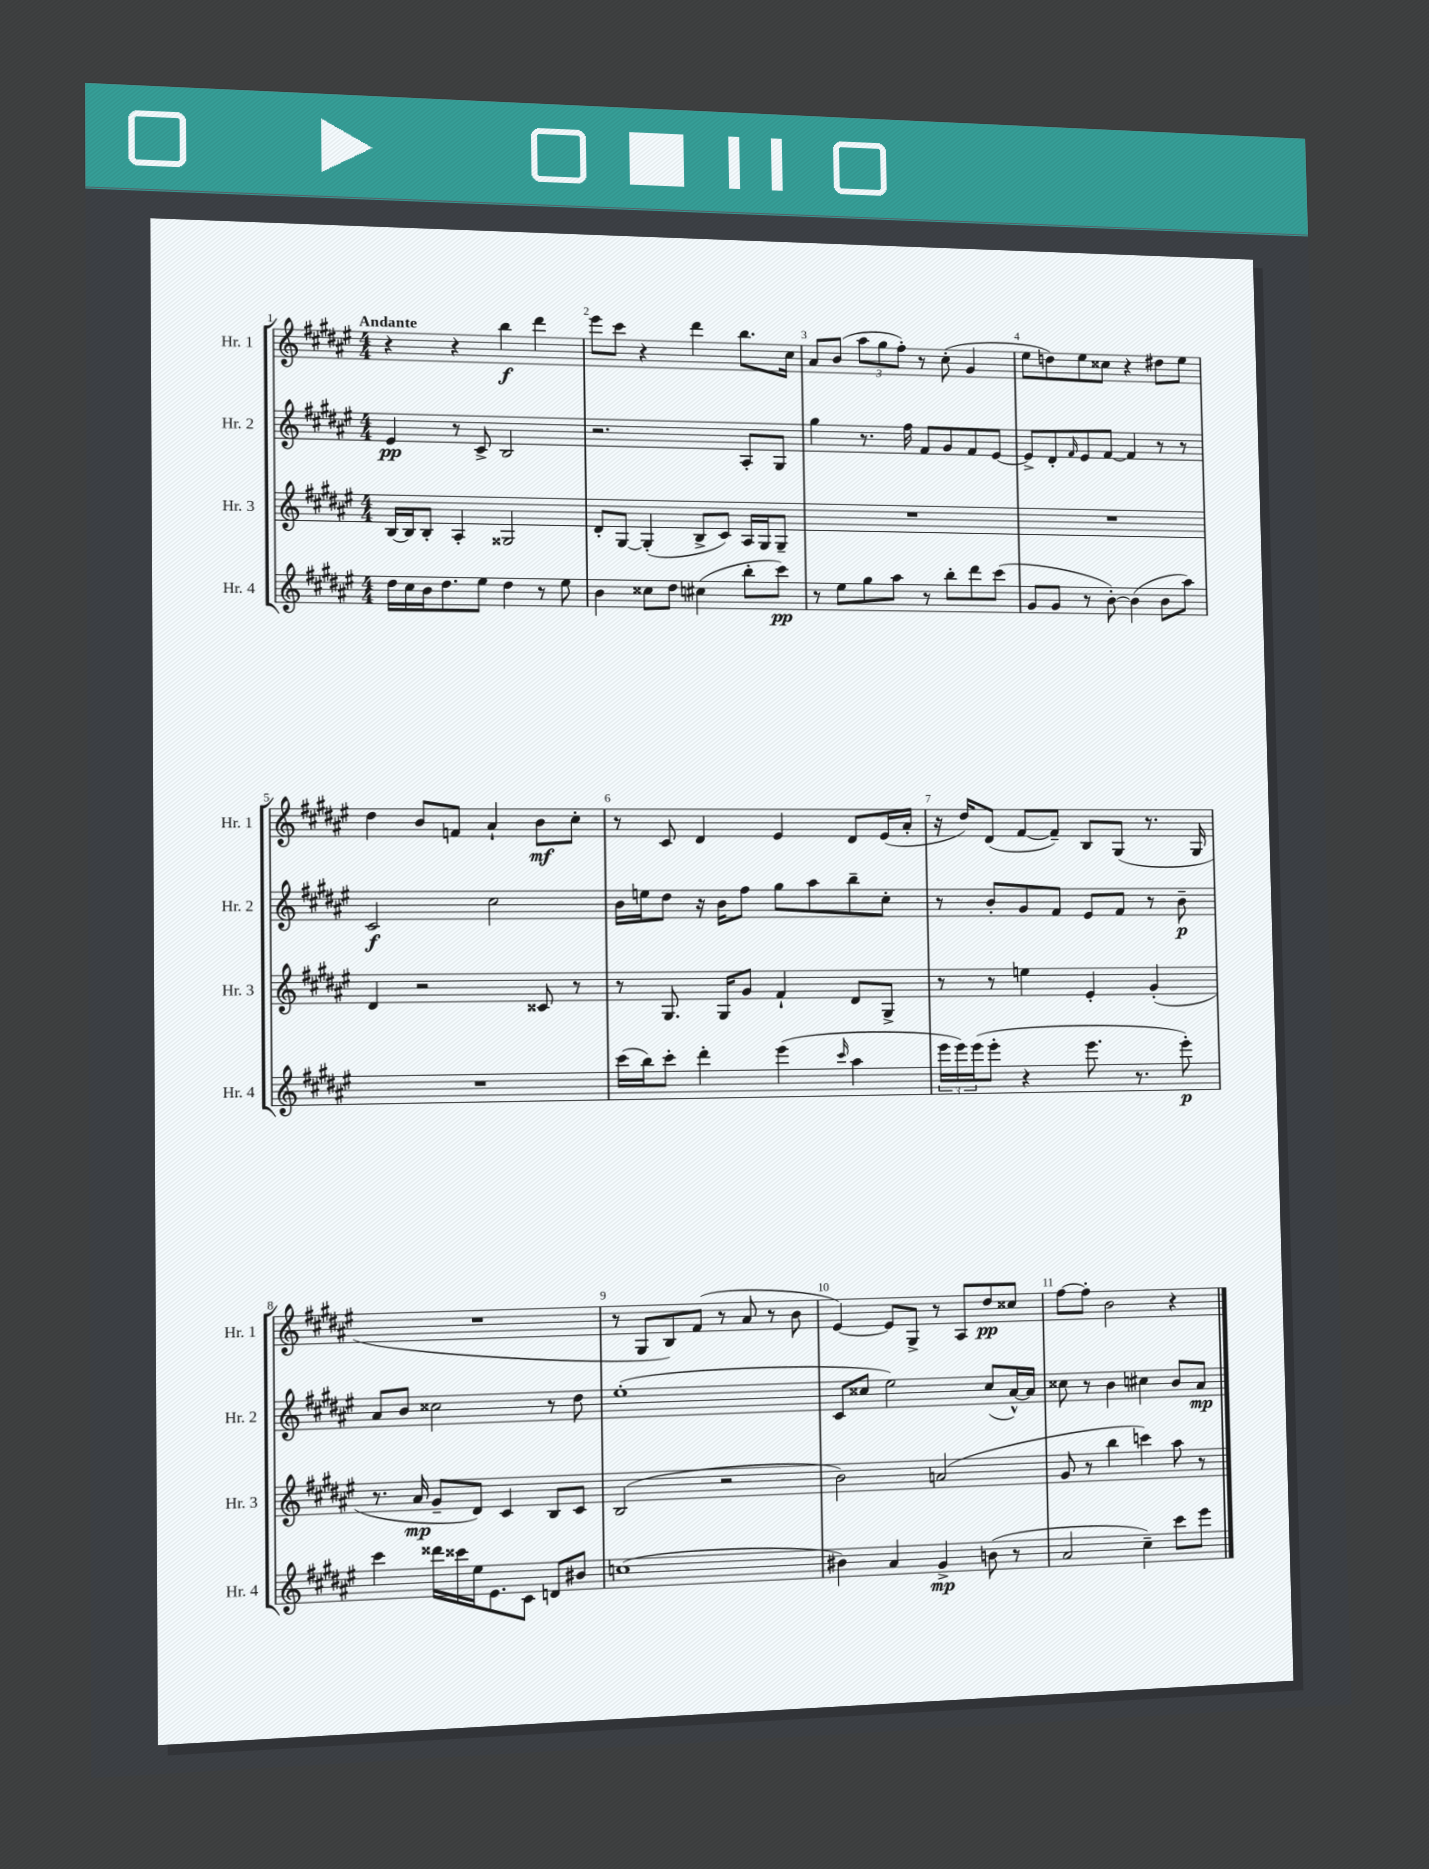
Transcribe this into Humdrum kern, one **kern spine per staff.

**kern	**dynam	**kern	**dynam	**kern	**dynam	**kern	**dynam
*part4	*part4	*part3	*part3	*part2	*part2	*part1	*part1
*staff4	*staff4	*staff3	*staff3	*staff2	*staff2	*staff1	*staff1
*I"Hr. 4	*	*I"Hr. 3	*	*I"Hr. 2	*	*I"Hr. 1	*
*I'Hr. 4	*	*I'Hr. 3	*	*I'Hr. 2	*	*I'Hr. 1	*
*clefG2	*	*clefG2	*	*clefG2	*	*clefG2	*
*k[f#c#g#d#a#e#]	*	*k[f#c#g#d#a#e#]	*	*k[f#c#g#d#a#e#]	*	*k[f#c#g#d#a#e#]	*
*M4/4	*	*M4/4	*	*M4/4	*	*M4/4	*
=1	=1	=1	=1	=1	=1	=1	=1
!	!	!	!	!	!	!LO:TX:a:B:t=Andante	!
16dd#\LL	.	[16B/LL	.	4e#/	pp	4r	.
16cc#\	.	16B/J]	.	.	.	.	.
16b\J	.	8B'/J	.	.	.	.	.
8.dd#\	.	.	.	.	.	.	.
.	.	4A#'/	.	8r	.	4r	.
8ee#\J	.	.	.	8c#^/	.	.	.
4dd#\	.	2G##X/	.	2B/	.	4bb\	f
8r	.	.	.	.	.	4ddd#\	.
8ee#\	.	.	.	.	.	.	.
=2	=2	=2	=2	=2	=2	=2	=2
4b\	.	8d#'/L	.	2.r	.	8eee#\L	.
.	.	[8G#/J	.	.	.	8ccc#\J	.
8cc##X\L	.	(4G#'/]	.	.	.	4r	.
8dd#\J	.	.	.	.	.	.	.
(4cc#X\	.	8B^/L	.	.	.	4ddd#\	.
.	.	8c#/J)	.	.	.	.	.
8bb'\L	.	16A#/LL	.	8A#'/L	.	8.bb\L	.
.	.	16G#/J	.	.	.	.	.
8ccc#\J)	pp	8G#~/J	.	8G#/J	.	.	.
.	.	.	.	.	.	16cc#\Jk	.
=3	=3	=3	=3	=3	=3	=3	=3
8r	.	1r	.	4gg#\	.	8a#/L	.
8ee#\L	.	.	.	.	.	(8b/J	.
8gg#\	.	.	.	8.r	.	12aa#\L	.
.	.	.	.	.	.	12gg#\	.
8aa#\J	.	.	.	.	.	.	.
.	.	.	.	.	.	12ff#'\J)	.
.	.	.	.	16ff#\	.	.	.
8r	.	.	.	8f#/L	.	8r	.
8bb'\L	.	.	.	8g#/	.	(8cc#'\	.
8ddd#\	.	.	.	8f#/	.	4g#/	.
(8ccc#\J	.	.	.	[8e#/J	.	.	.
=4	=4	=4	=4	=4	=4	=4	=4
8g#/L	.	1r	.	8e#^/L]	.	8ee#\L	.
8g#/J	.	.	.	8d#'/	.	8ddn\)	.
.	.	.	.	16qqf#/	.	.	.
8r	.	.	.	8e#/	.	8ee#\	.
[8b'\)	.	.	.	[8f#/J	.	8cc##X\J	.
(4b\]	.	.	.	4f#/]	.	4r	.
8b\L	.	.	.	8r	.	8dd#X\L	.
8aa#\J)	.	.	.	8r	.	8ee#\J	.
!!LO:LB:g=z
=5	=5	=5	=5	=5	=5	=5	=5
1r	.	4d#/	.	2c#/	f	4dd#\	.
.	.	2r	.	.	.	8b/L	.
.	.	.	.	.	.	8fn/J	.
.	.	.	.	2cc#\	.	4a#`/	.
.	.	8c##X/	.	.	.	8b\L	mf
.	.	8r	.	.	.	8cc#'\J	.
=6	=6	=6	=6	=6	=6	=6	=6
(16ccc#\LL	.	8r	.	16b\LL	.	8r	.
16bb\J)	.	.	.	16een\J	.	.	.
8ccc#'\J	.	8.G#/	.	8dd#\J	.	8c#/	.
4ddd#'\	.	.	.	16r	.	4d#/	.
.	.	16G#/KL	.	16b\KL	.	.	.
.	.	8g#/J	.	8ff#\J	.	.	.
(4eee#\	.	4f#`/	.	8gg#\L	.	4e#/	.
.	.	.	.	8aa#\	.	.	.
16qqccc#/	.	.	.	.	.	.	.
4aa#\	.	8d#/L	.	8bb~\	.	8d#/L	.
.	.	8G#^/J	.	8cc#'\J	.	(16e#/L	.
.	.	.	.	.	.	16a#'/JJ	.
=7	=7	=7	=7	=7	=7	=7	=7
24eee#\LL	.	8r	.	8r	.	16r	.
24eee#\)	.	.	.	.	.	.	.
.	.	.	.	.	.	16dd#/KL)	.
(24eee#\J	.	.	.	.	.	.	.
8eee#'\J	.	8r	.	8b'/L	.	(8d#/J	.
4r	.	4een\	.	8g#/	.	[8f#/L	.
.	.	.	.	8f#/J	.	8f#~/J])	.
8.eee#\	.	4e#'/	.	8e#/L	.	8B/L	.
.	.	.	.	8f#/J	.	(8G#/J	.
8.r	.	.	.	.	.	.	.
.	.	(4g#'/	.	8r	.	8.r	.
8eee#'\)	p	.	.	8b~\	p	.	.
.	.	.	.	.	.	16G#/	.
!!LO:LB:g=z
=8	=8	=8	=8	=8	=8	=8	=8
4ccc#\	.	8.r	.	8a#/L	.	1r	.
.	.	.	.	8b/J	.	.	.
.	.	16a#/	mp	.	.	.	.
16ddd##X\LL	.	8g#~/L	.	2cc##X\	.	.	.
16ccc##X\	.	.	.	.	.	.	.
16ee#\J	.	8d#/J)	.	.	.	.	.
8.e#\	.	.	.	.	.	.	.
.	.	4c#/	.	.	.	.	.
8c#\J	.	.	.	.	.	.	.
8dn/L	.	8B/L	.	8r	.	.	.
8b#X/J	.	8c#/J	.	8dd#\	.	.	.
=9	=9	=9	=9	=9	=9	=9	=9
(1ccn	.	(2B/	.	(1ee#'	.	8r	.
.	.	.	.	.	.	8G#/L	.
.	.	.	.	.	.	8B/)	.
.	.	.	.	.	.	(8f#/J	.
.	.	2r	.	.	.	8r	.
.	.	.	.	.	.	8a#/	.
.	.	.	.	.	.	8r	.
.	.	.	.	.	.	8b\	.
=10	=10	=10	=10	=10	=10	=10	=10
4b#X\)	.	2b\)	.	8c#/L	.	[4e#/)	.
.	.	.	.	8cc##X/J	.	.	.
4a#/	.	.	.	2ee#\)	.	8e#/L]	.
.	.	.	.	.	.	8G#^/J	.
4g#^/	mp	(2an/	.	.	.	8r	.
.	.	.	.	.	.	8A#/L	.
(8bn\	.	.	.	(8cc##/L	.	8dd#/	pp
8r	.	.	.	[16a#^^/L)	.	8cc##X/J	.
.	.	.	.	16a#/JJ]	.	.	.
=11	=11	=11	=11	=11	=11	=11	=11
2a#/	.	8g#/	.	8cc##X\	.	[8ff#\L	.
.	.	8r	.	8r	.	8ff#'\J]	.
.	.	4bb\	.	4b\	.	2b\	.
4cc#~\)	.	4cccn\)	.	4cc#X\	.	.	.
8ccc#\L	.	8aa#\	.	8b/L	.	4r	.
8eee#\J	.	8r	.	8a#/J	mp	.	.
==	==	==	==	==	==	==	==
*-	*-	*-	*-	*-	*-	*-	*-
